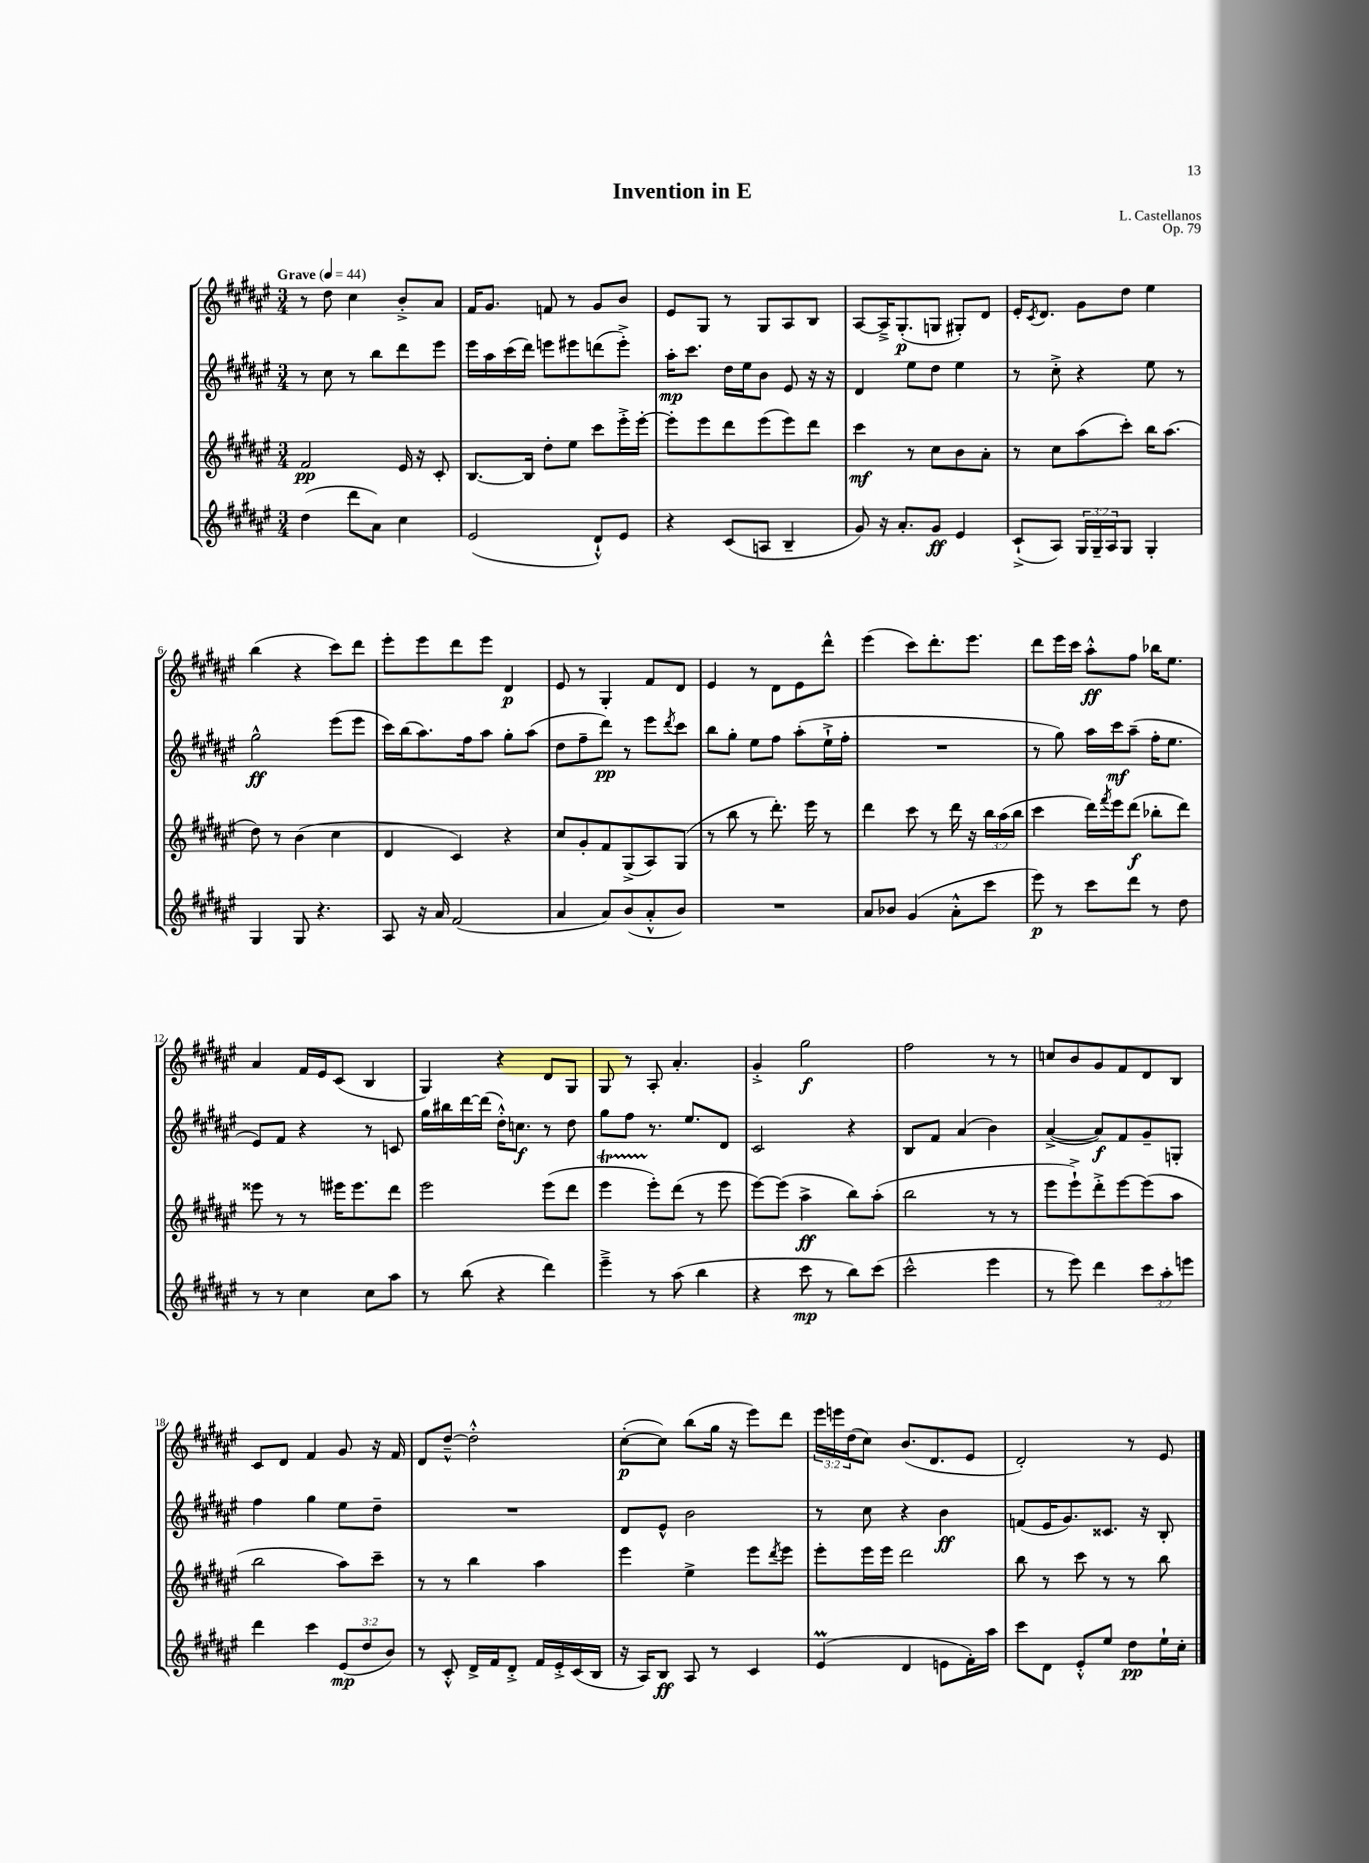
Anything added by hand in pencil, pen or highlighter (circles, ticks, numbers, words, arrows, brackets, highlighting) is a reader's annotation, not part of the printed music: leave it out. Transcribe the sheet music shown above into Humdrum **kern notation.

**kern	**kern	**kern	**kern
*staff4	*staff3	*staff2	*staff1
*clefG2	*clefG2	*clefG2	*clefG2
*k[f#c#g#d#a#e#]	*k[f#c#g#d#a#e#]	*k[f#c#g#d#a#e#]	*k[f#c#g#d#a#e#]
*M3/4	*M3/4	*M3/4	*M3/4
*MM44	*MM44	*MM44	*MM44
(4dd#	2f#	8r	8r
.	.	8cc#	8dd#
8ddd#	.	8r	4cc#
8a#)	.	8bb	.
4cc#	16e#	8ddd#	8b'^
.	16r	.	.
.	8c#'	8eee#	8a#
=	=	=	=
(2e#	[8.B	16eee#	16f#
.	.	16aa#	8.g#
.	.	(16ccc#	.
.	16B]	16ddd#)	.
.	8dd#'	8eee	8f
.	8ee#	8eee#	8r
8d#`^^)	8ccc#	(8ddd	8g#
8e#	16eee#'^	8eee#'^)	8b
.	[16eee#'	.	.
=	=	=	=
4r	8eee#']	16aa#'	8e#
.	.	8.ccc#	.
.	8eee#	.	8G#
(8c#	8ddd#	16dd#	8r
.	.	16ee#	.
8A	(8eee#	8b	8G#
4B~	8eee#)	8e#	8A#
.	8ddd#	16r	8B
.	.	16r	.
=	=	=	=
8g#)	4ccc#	4d#	[8A#
16r	.	.	16A#~^]
8.a#'	.	.	(8.G#'
.	8r	8ee#	.
8g#	8cc#	8dd#	8G
4e#	8b	4ee#	8G#')
.	8a#'	.	8d#
=	=	=	=
(8c#`^	8r	8r	16e#'
.	.	.	8qc#
.	.	.	8.d#
8A#)	8cc#	8cc#'^	.
24G#	(8aa#	4r	8g#
24G#~	.	.	.
24A#	.	.	.
8G#	8ccc#')	.	8dd#
4G#'	16bb	8ee#	4ee#
.	(8.aa#	.	.
.	.	8r	.
=	=	=	=
4G#	8dd#)	2gg#^^	(4bb
.	8r	.	.
8G#	(4b	.	4r
4.r	.	.	.
.	4cc#	(8eee#	8ccc#)
.	.	8eee#	8ddd#
=	=	=	=
8A#	4d#	16ccc#)	8eee#'
.	.	(16bb	.
16r	.	8.aa#)	8eee#
16a#	.	.	.
(2f#	4c#)	.	8ddd#
.	.	16ff#	.
.	.	8aa#	8eee#
.	4r	8gg#'	4d#
.	.	(8aa#	.
=	=	=	=
4a#	8cc#	8dd#	8e#
.	8g#'	8ff#~	8r
8a#)	8f#	8ddd#)	4G#'
(8b	(8G#^	8r	.
8a#'^^	8A#)	8eee#	8f#
.	.	8qddd#	.
8b)	(8G#	8ccc#	8d#
=	=	=	=
2.r	8r	8bb	4e#
.	8bb	8gg#'	.
.	8r	8ee#	8r
.	8.ddd#')	8ff#	8d#
.	.	(8aa#'	8e#
.	16eee#	.	.
.	8r	16ee#`^	8ddd#^^
.	.	16ff#'	.
=	=	=	=
8a#	4ddd#	2.r	(4eee#
8b-	.	.	.
(4g#	8ccc#	.	8ccc#)
.	8r	.	8.ddd#'
8a#'^^	16ddd#	.	.
.	16r	.	8.eee#
8ccc#	24bb	.	.
.	(24aa#	.	.
.	24bb	.	.
=	=	=	=
8eee#)	4ccc#	8r	8ddd#
8r	.	8gg#)	16eee#
.	.	.	16ccc#
8ccc#	16ddd#)	16aa#	8aa#'^^
.	8qfff#	.	.
.	16eee#	16ccc#	.
8ddd#	(8ddd#	(8aa#~	8ff#
8r	8bb-'	16ff#'	16bb-
.	.	8.ee#	8.ee#
8dd#	8ddd#)	.	.
=	=	=	=
8r	8eee##	8e#)	4a#
8r	8r	8f#	.
4cc#	8r	4r	16f#
.	.	.	16e#
.	16eee#	.	(8c#
.	8.eee#	.	.
8cc#	.	8r	4B
8aa#	8ddd#	8c	.
=	=	=	=
8r	2eee#	16gg#	4G#)
.	.	16bb#	.
(8bb	.	[16ddd#	.
.	.	(16ddd#]	.
4r	.	16dd#'^^)	4r
.	.	8.cc	.
4ddd#)	(8eee#	8r	8d#
.	8ddd#	8dd#	8G#
=	=	=	=
4eee#~^	4eee#	8gg#	8G#
.	.	8ff#	8r
8r	8eee#')	8.r	8A#'
(8aa#	(8ddd#	.	4.a#'
.	.	8.ee#	.
4bb	8r	.	.
.	8eee#	8d#	.
=	=	=	=
4r	[8eee#)	2c#	4g#'^
.	(8eee#]	.	.
8ccc#	4aa#^	.	2gg#
8r	.	.	.
8bb)	8bb)	4r	.
(8ccc#	(8aa#'	.	.
=	=	=	=
2ccc#^^	2bb	8B	2ff#
.	.	8f#	.
.	.	(4a#	.
4eee#	8r	4b)	8r
.	8r	.	8r
=	=	=	=
8r	8eee#	([4a#^	8cc
8eee#)	8eee#`^)	.	8b
4ddd#	8ddd#'^	8a#])	8g#
.	[8eee#	8f#	8f#
12ccc#	(8eee#]	8g#~	8d#
12aa#'	.	.	.
.	8aa#	8G'	8B
12eee	.	.	.
=	=	=	=
4ddd#	2bb	4ff#	8c#
.	.	.	8d#
4ccc#	.	4gg#	4f#
(12e#	8aa#)	8ee#	8g#
12dd#	.	.	.
.	8ccc#~	8dd#~	16r
12b)	.	.	.
.	.	.	16f#
=	=	=	=
8r	8r	2.r	8d#
8c#'^^	8r	.	[8dd#~^^
16d#^	4bb	.	2dd#'^^]
16f#	.	.	.
8d#'^	.	.	.
16f#	4aa#	.	.
16e#'^	.	.	.
(16c#	.	.	.
16B	.	.	.
=	=	=	=
16r	4eee#	8d#	([8cc#'
16A#)	.	.	.
8B	.	8e#^^	8cc#])
8A#	4ee#^	2b	(8bb
8r	.	.	16gg#
.	.	.	16r
4c#	8eee#	.	8eee#)
.	8qddd#	.	.
.	8eee#	.	8ddd#
=	=	=	=
(4e#	8eee#'	8r	24eee#
.	.	.	24eee
.	.	.	(24dd#
.	16eee#	8cc#	8cc#)
.	16eee#	.	.
4d#	2ddd#	4r	(8.b
.	.	.	8.d#
8e	.	4b	.
16f#')	.	.	8e#
16aa#	.	.	.
=	=	=	=
8ccc#	8bb	(8f	2d#')
8d#	8r	16e#	.
.	.	8.g#)	.
8e#'^^	8ccc#	.	.
8ee#	8r	8.c##	.
8dd#	8r	.	8r
.	.	16r	.
16ee#`	8bb	8B'	8e#
16cc#'	.	.	.
==	==	==	==
*-	*-	*-	*-
